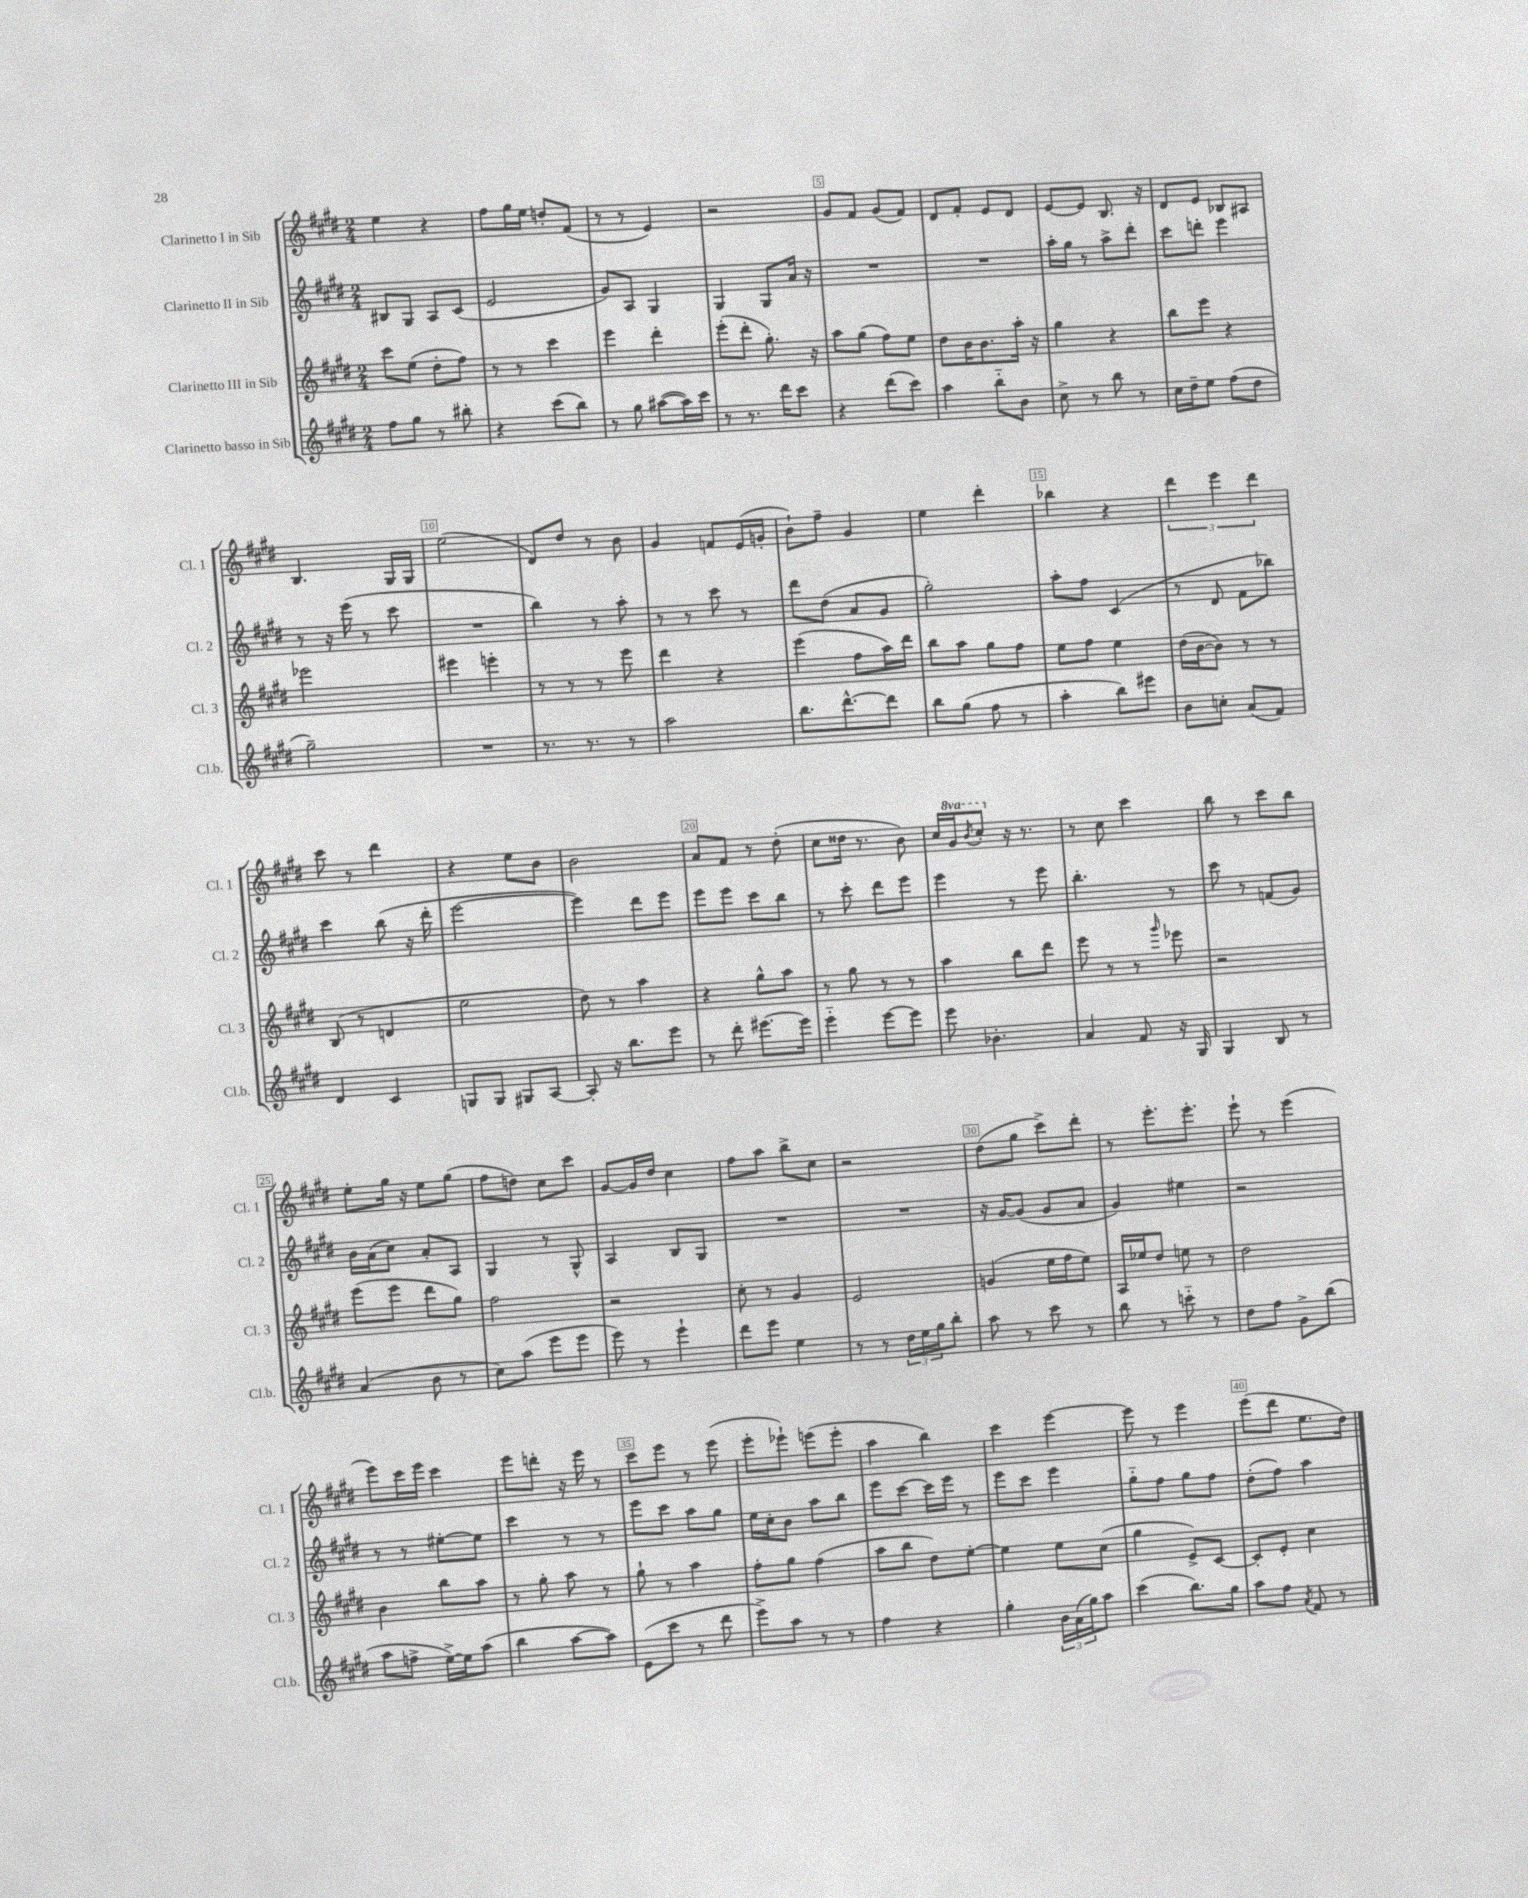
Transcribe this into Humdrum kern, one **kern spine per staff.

**kern	**kern	**kern	**kern
*part4	*part3	*part2	*part1
*staff4	*staff3	*staff2	*staff1
*I"Clarinetto basso in Sib	*I"Clarinetto III in Sib	*I"Clarinetto II in Sib	*I"Clarinetto I in Sib
*I'Cl.b.	*I'Cl. 3	*I'Cl. 2	*I'Cl. 1
*clefG2	*clefG2	*clefG2	*clefG2
*k[f#c#g#d#]	*k[f#c#g#d#]	*k[f#c#g#d#]	*k[f#c#g#d#]
*M2/4	*M2/4	*M2/4	*M2/4
=1	=1	=1	=1
8ff#\L	8ccc#\L	8B#X/L	4ee\
8gg#\J	(8ee\J	8G#/J	.
8r	8dd#'\L	8A/L	4r
8bb#X'\	8ff#\J)	(8c#/J	.
=2	=2	=2	=2
4r	8r	2e/	8ff#\L
.	8r	.	16gg#\L
.	.	.	16ee\JJ
(8ccc#\L	4ccc#\	.	8ddn'/L
8bb\J)	.	.	(8f#/J
=3	=3	=3	=3
8r	4eee\	8g#/L)	8r
8gg#\	.	8A/J	8r
([8aa#X\L	4ddd#'\	4G#/	4e/)
16aa#\L])	.	.	.
16ccc#\JJ	.	.	.
=4	=4	=4	=4
8r	(8eee'\L	4G#/	2r
8.r	8ddd#'\J	.	.
.	8.gg#'\)	8G#/L	.
16ddd#\KL	.	.	.
8ccc#\J	.	16a/Jk	.
.	16r	16r	.
=5	=5	=5	=5
4r	8aa\L	2r	8g#/L
.	(8gg#\J	.	8f#/J
(8ddd#\L	8ff#\L)	.	(8g#/L
8ccc#\J)	8ee\J	.	8f#/J)
=6	=6	=6	=6
4aa\	8dd#\L	2r	8d#/L
.	16b\K	.	8f#'/J
.	8.b\	.	.
8bb\L	.	.	8e/L
8b\J	16aa'\Jk	.	8d#/J
.	16r	.	.
=7	=7	=7	=7
8cc#^\	4gg#\	16aa'\LL	[8e/L
.	.	16gg#\JJ	.
8r	.	8r	8e/J]
8bb\	4r	8aa^\L	8.B/
8r	.	8ddd#'\J	.
.	.	.	16r
=8	=8	=8	=8
16cc#\LL	8bb\L	8ccc#\L	8d#/L
16dd#~\J	.	.	.
8ee\J	8eee\J	8dddn'\J	8e/J
(8ff#\L	4r	4eee\	8B-X/L
8dd#\J	.	.	8A#X/J
!!LO:LB:g=z
=9	=9	=9	=9
2gg#~\)	2eee-X\	8r	4.B/
.	.	16r	.
.	.	(16eee\	.
.	.	8r	.
.	.	8ccc#\	16G#/LL
.	.	.	16G#/JJ
=10	=10	=10	=10
2r	4eee#X\	2r	(2ee\
.	4eeen'\	.	.
=11	=11	=11	=11
8.r	8r	4bb\)	8d#/L)
.	8r	.	8dd#/J
8.r	.	.	.
.	8r	8r	8r
8r	8eee\	8aa'\	8b\
=12	=12	=12	=12
2aa\	4ddd#\	8r	4g#/
.	.	8r	.
.	4r	8ccc#\	8fn/L
.	.	8r	(16e/L
.	.	.	16gn'/JJ
=13	=13	=13	=13
8.bb\L	(4eee\	8ddd#\L	8b`\L)
.	.	(8dd#\J	8ff#~\J
[8.ddd#^^\	.	.	.
.	8ff#\L	8a/L	4g#/
8ddd#\J]	16aa\L)	8g#/J	.
.	16ddd#\JJ	.	.
=14	=14	=14	=14
8bb\L	8bb\L	2gg#'\)	4ee\
(8gg#\J	8aa\J	.	.
8ff#\	8gg#\L	.	4ddd#'\
8r	8ff#\J	.	.
=15	=15	=15	=15
4aa'\	8ee\L	8aa'\L	4bb-X\
.	8ff#\J	8ff#\J	.
8bb\L)	4ee\	(4c#/	4r
8eee#X\J	.	.	.
=16	=16	=16	=16
8b\L	(16dd#\LL	8r	6ddd#\
.	[16b\J	.	.
8ccn'\J	8b\J])	8d#/	.
.	.	.	6eee\
(8a/L	8r	8f#\L	.
.	.	.	6ddd#\
8f#/J)	8r	8bb-X\J)	.
!!LO:LB:g=z
=17	=17	=17	=17
4d#/	(8B/	4ccc#\	8ccc#\
.	8r	.	8r
4c#/	4dn/	(8bb\	4ddd#\
.	.	16r	.
.	.	16ddd#'\	.
=18	=18	=18	=18
8Gn/L	2ee\	[2eee\	4r
8G/J	.	.	.
8G#X/L	.	.	8ee\L
[8A/J	.	.	8b\J
=19	=19	=19	=19
8A'/]	8dd#\)	4eee\])	2b\
16r	8r	.	.
8.bb\L	.	.	.
.	4aa\	8ddd#\L	.
8eee\J	.	8eee\J	.
=20	=20	=20	=20
8r	4r	8eee\L	8a/L
8ddd#'\	.	8eee\J	8f#/J
[8.eee#X\L	8gg#^^\L	8ccc#\L	8r
.	8aa\J	8bb\J	(8dd#'\
16eee#\Jk]	.	.	.
=21	=21	=21	=21
4eee\	8r	8r	8cc#\L
.	8gg#\	8ccc#'\	16dd##X\Jk
.	.	.	8.r
[8eee\L	8r	8ddd#\L	.
8eee\J]	8r	8eee\J	8b\)
=22	=22	=22	=22
8eee\	4aa\	4eee\	16cc#/LL
*	*	*	*8va
.	.	.	16gg#/J
.	.	.	8qbb/
4.b-X'\	.	.	8ccc#'/J
*	*	*	*X8va
.	8bb\L	8r	16r
.	.	.	8.r
.	8ddd#\J	8eee\	.
=23	=23	=23	=23
4a/	8eee\	4.bb'\	8r
.	8r	.	8cc#\
8f#/	8r	.	4ccc#\
.	16qqggg#/	.	.
16r	8eee-X\	8r	.
16G#/	.	.	.
=24	=24	=24	=24
4G#/	2r	8ccc#\	8bb\
.	.	8r	8r
8B/	.	(8fn/L	8ccc#\L
8r	.	8g#/J)	8bb\J
!!LO:LB:g=z
=25	=25	=25	=25
(4a/	(8eee\L	16b\LL	8ee'\L
.	.	(16a\J	.
.	8eee\J	8cc#\J)	16gg#\Jk
.	.	.	16r
8b\	8ddd#\L	8a'/L	8ee\L
8r	8gg#\J)	8A/J	(8gg#\J
=26	=26	=26	=26
8cc#\L)	2ff#\	4G#/	8ff#\L
(8aa\J	.	.	8ddn\J)
8eee\L	.	8r	8cc#\L
8eee\J	.	8G#^^/	8ccc#\J
=27	=27	=27	=27
8eee\)	2r	4A/	[8g#/L
8r	.	.	16g#/L]
.	.	.	16dd#/JJ
4eee`\	.	8B/L	4cc#\
.	.	8G#/J	.
=28	=28	=28	=28
8ddd#\L	8cc#'\	2r	8ff#\L
8eee\J	8r	.	8aa\J
4ee\	4g#/	.	8bb^\L
.	.	.	8cc#\J
=29	=29	=29	=29
8r	2e/	2r	2r
8r	.	.	.
24dd#\LL	.	.	.
24ee\	.	.	.
24gg#\J	.	.	.
8bb'\J	.	.	.
=30	=30	=30	=30
8aa\	(4gn/	16r	(8dd#\L
.	.	[16g#/KL	.
8r	.	(8g#/J]	8gg#\J
8ccc#\	16ee\LL	8g#/L	8ccc#^\L)
.	16ff#\J	.	.
8r	8ee\J)	8a/J	8ddd#'\J
=31	=31	=31	=31
8bb\	16A/LL	4g#/)	8r
.	16ee-X/J	.	.
8r	8dd#/J	.	8.eee'\L
8cccn\	8een\	4ee#X\	.
.	.	.	8.eee'\J
8r	8r	.	.
=32	=32	=32	=32
8dd#\L	2dd#\	2r	8eee`\
8ff#\J	.	.	8r
8g#^\L	.	.	(4eee\
(8bb\J	.	.	.
!!LO:LB:g=z
=33	=33	=33	=33
8aa\L	4b\	8r	8eee\L)
8ffn^\J	.	8r	16ccc#\L
.	.	.	16eee\JJ
[16ee^\LL)	8bb\L	[8ee#X'\L	4ccc#\
16ee\J]	.	.	.
(8aa\J	8aa\J	8ee#\J]	.
=34	=34	=34	=34
4bb\	8r	4ccc#\	8eee\L
.	8gg#'\	.	8dddn'\J
[8aa\L	8aa\	8r	16r
.	.	.	16eee\
8aa\J])	8r	8r	8r
=35	=35	=35	=35
(8e\L	8gg#`\	8eee\L	8ccc#\L
8ccc#\J	8r	8ccc#\J	8eee\J
8r	4aa\	8aa\L	8r
8ddd#\	.	8gg#\J	(8eee\
=36	=36	=36	=36
8eee^\L)	8ff#'\L	16ee\LL	8eee'\L
.	.	16cc#'\J	.
8aa\J	8gg#\J	8b\J	8eee-X`\J)
8r	(4ff#\	8aa\L	(8eeen\L
8r	.	8bb\J	8eee'\J
=37	=37	=37	=37
4ff#\	8aa\L	8eee\L	4aa\
.	8bb\J	[8ccc#\J	.
4r	8dd#\L)	16ccc#\LL]	4bb\)
.	.	16eee\JJ	.
.	[8ee'\J	8r	.
=38	=38	=38	=38
4gg#'\	4ee\]	8eee\L	4ccc#\
.	.	8ccc#\J	.
24b\LL	8ee\L	4eee\	[4eee\
(24a\	.	.	.
24gg#\J)	.	.	.
8aa\J	(8cc#\J	.	.
=39	=39	=39	=39
(4ccc#\	4gg#\	8gg#\L	8eee\]
.	.	8ff#\J	8r
8.bb\L)	8e^/L)	8gg#\L	4eee\
.	[8c#/J	8ff#\J	.
16gg#\Jk	.	.	.
=40	=40	=40	=40
8aa\L	8c#'/L]	(8dd#'\L	(8eee\L
8ff#\J	8e'/J	8ff#\J)	8ddd#\J
8qa/	.	.	.
8f#/	4cc#\	4aa\	8.ee\L
8r	.	.	.
.	.	.	16dd#\Jk)
==	==	==	==
*-	*-	*-	*-
